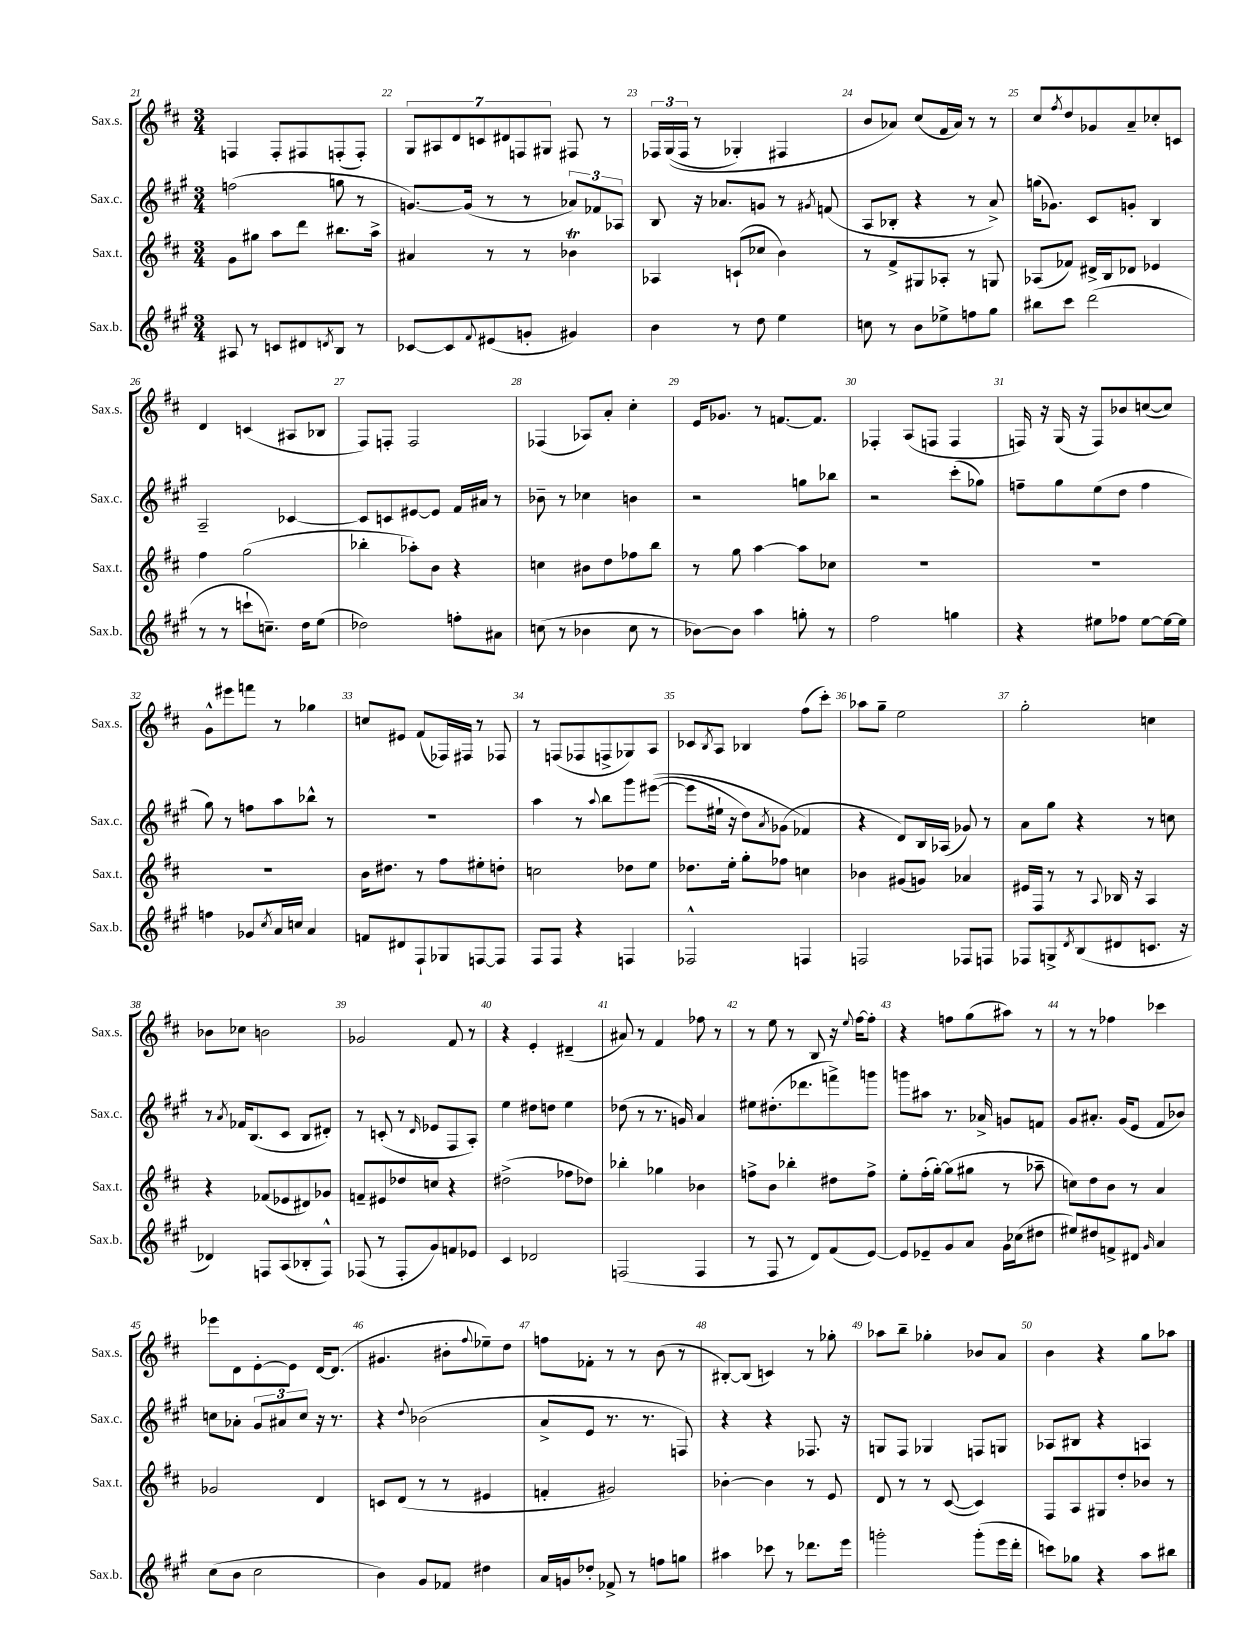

**kern	**kern	**kern	**kern
*staff4	*staff3	*staff2	*staff1
*clefG2	*clefG2	*clefG2	*clefG2
*k[f#c#g#]	*k[f#c#]	*k[f#c#g#]	*k[f#c#]
*M3/4	*M3/4	*M3/4	*M3/4
8A#	8g	(2ff	4F
8r	8gg#	.	.
8c	8aa	.	8F'
8d#	8ddd	.	8F#
8qd	.	.	.
8B	8.bb#	8gg	(8F'
8r	.	8r	8F')
.	16aa^	.	.
=	=	=	=
[8c-	4a#	[8.g)	14G
.	.	.	14A#
8c-]	.	.	.
.	.	.	14d
.	.	(16g]	.
.	.	.	14c
8qqf#	.	.	.
(8e#	8r	8r	.
.	.	.	14d#
.	.	.	14F
8g'	8r	8r	.
.	.	.	14G#
4g#)	4b-	12a-)	8F#
.	.	12f-	.
.	.	.	8r
.	.	12A-	.
=	=	=	=
4b	4A-	8B	24F-
.	.	.	&((24G
.	.	.	24F-
.	.	16r	8r
.	.	8.a-	.
8r	(8c`	.	4G-')
8dd	8cc-	8g	.
4ee	4b)	8r	4F#
.	.	8qg#	.
.	.	(8f	.
=	=	=	=
8cc	8r	8A	8b
8r	8f#^	8B-'	8a-&)
8b	8G#	4r	(8cc#
8ee-^	8A-'	.	16f#
.	.	.	16a-)
8ff	8r	8r	8r
8gg#	8G	8a^)	8r
=	=	=	=
8bb#	(8A-	(16gg	8cc#
.	.	8.g-)	.
.	.	.	8qff#
8ccc#	8f-)	.	8dd
(2ddd	16d#^	8c#	8g-
.	16B	.	.
.	8d-	8g'	8a~
.	4e-	4B	8cc-'
.	.	.	8c
=	=	=	=
8r	4ff#	2A~	4d
8r	.	.	.
8ccc`	(2gg	.	(4c
8.cc~)	.	.	.
.	.	[4c-	8A#
16dd	.	.	.
(8ee	.	.	8B-
=	=	=	=
2dd-)	4bb-'	8c-]	8F#)
.	.	8c	8F'
.	8aa-')	[8e#	2F
.	8b	8e#]	.
8ff'	4r	16f#	.
.	.	16a#	.
8a#	.	8r	.
=	=	=	=
(8cc	4cc	8b-~	(4F-
8r	.	8r	.
4b-	8b#	4cc-	8A-)
.	8dd	.	8a'
8cc	8ff-	4b	4cc#'
8r	8bb	.	.
=	=	=	=
[8b-)	8r	2r	16e
.	.	.	8.g-
8b-]	8gg	.	.
4aa	[4aa	.	8r
.	.	.	[8.f
8gg'	8aa]	8gg	.
.	.	.	8.f]
8r	8cc-	8bb-	.
=	=	=	=
2ff#	2.r	2r	4F-'
.	.	.	(8A
.	.	.	8F
4gg	.	(8ccc#'	4F
.	.	8gg-)	.
=	=	=	=
4r	2.r	8ff~	16F)
.	.	.	16r
.	.	8gg#	(16G
.	.	.	16r
8ee#	.	(8ee	8F)
8ff-	.	8dd	8b-
[8ee#	.	4ff	([8cc
16ee#_	.	.	8cc])
16ee#]	.	.	.
=	=	=	=
4ff	2.r	8gg#)	8g^^
.	.	8r	8eee#
8g-	.	8ff	8fff
8qcc#	.	.	.
16a	.	8aa	8r
16cc	.	.	.
4a	.	8bb-^^	4gg-
.	.	8r	.
=	=	=	=
8f	16b	2.r	8cc
.	8.dd#	.	.
8d#	.	.	8e#
8F#`	8r	.	(8f#
8G-	8ff#	.	16F-)
.	.	.	16F#
[8F	8ee#'	.	8r
8F]	8dd'	.	8F-
=	=	=	=
8F#	2cc	4aa	8r
8F#	.	.	(8F
4r	.	8r	8F-
.	.	8qqaa	.
.	.	8bb	8F^
4F	8dd-	8ggg#	8G-)
.	8ee	&(([8eee#	8A
=	=	=	=
2F-^^	8.dd-	8eee#]	8c-
.	.	.	8qB
.	.	16ee#`	8A
.	16ee'	16r	.
.	8gg'	8dd)	4B-
.	.	8qa	.
.	8ff-	(8g-	.
4F	4cc	4f-&)	(8ff#
.	.	.	8ccc#')
=	=	=	=
2F	4b-	4r	8aa-
.	.	.	8gg~
.	(8g#	8d)	2ee
.	8g)	16B	.
.	.	(16A-	.
8F-	4a-	8g-)	.
8F	.	8r	.
=	=	=	=
8F-	16e#	8a	2gg'
.	16F#	.	.
8G^	8r	8gg#	.
8qd	.	.	.
(8B	8r	4r	.
.	8qqA	.	.
8d#	16B-	.	.
.	16r	.	.
8.c	4A	8r	4cc
.	.	8cc	.
16r	.	.	.
=	=	=	=
4d-)	4r	8r	8b-
.	.	8qa	.
.	.	16f-	8cc-
.	.	(8.B	.
8F	(8f-	.	2b
(8A	8e-	8c#	.
8B-'	8d#)	8B	.
8F^^)	8g-	8d#')	.
=	=	=	=
(8F-	8f~	8r	2g-
8r	8e#	(8c'	.
8F-'	8dd-	8r	.
.	.	16qqd	.
8g#)	8cc	8e-	.
8f	4r	8F#	8f#
8e-	.	8A')	8r
=	=	=	=
4c#	(2dd#^	4ee	4r
2d-	.	8dd#	4e'
.	.	8dd	.
.	8ff-	4ee	(4d#~
.	8dd-)	.	.
=	=	=	=
(2F	4bb-'	(8dd-	8a#)
.	.	8r	8r
.	4gg-	8.r	4f#
.	.	16g)	.
4F	4b-	4a	8ff-
.	.	.	8r
=	=	=	=
8r	8ff^	8ee#	8r
8F#	8b	(8.dd#'	8ee
8r	4bb-'	.	8r
.	.	8.ddd-	.
8d)	.	.	8B
(8f#	8dd#	8fff^)	16r
.	.	.	8qqee
.	.	.	[16ff#
[8e)	8ff^	8ggg	8ff#']
=	=	=	=
8e]	8ee'	8ggg	4r
8e-~	(16ff#'	8aa#	.
.	[16gg')	.	.
8g#	(8gg]	8.r	8ff
8a	8gg#	.	(8gg
.	.	16a-^	.
16g#	8r	8g	8aa#)
(16cc-	.	.	.
8dd#	8aa-~	8f	8r
=	=	=	=
8ee#)	8cc)	8g#	8r
8dd#	8dd	8.a#'	8r
8f^	8b	.	4ff-
.	.	(16g#	.
8d#	8r	8e	.
16qqg#	.	.	.
4a	4a	8f#	4ccc-
.	.	8b-)	.
=	=	=	=
(8cc#	2g-	8cc	8eee-
8b	.	8a-'	8d
2cc#	.	12g#	[8e'
.	.	12a#	.
.	.	.	8e]
.	.	12cc	.
.	4d	16r	[16d
.	.	8.r	(8.d]
=	=	=	=
4b)	8c	4r	4.g#
.	(8d	.	.
.	.	8qqdd	.
8g#	8r	(2b-	.
8f-	8r	.	8b#'
.	.	.	8qqff#
4dd#	4e#	.	8ee-~)
.	.	.	8dd
=	=	=	=
16a	4f'	8a^	8ff
16g	.	.	.
8dd-'	.	8e	8f-'
8f-^	2g#)	8.r	8r
8r	.	.	8r
.	.	8.r	.
8ff	.	.	(8b
8gg	.	8F)	8r
=	=	=	=
4aa#	[4b-'	4r	[8B#')
.	.	.	(8B#]
8ccc-	4b-]	4r	4c)
8r	.	.	.
8.ddd-	8r	8.F-	8r
.	8e	.	8gg-'
16eee	.	16r	.
=	=	=	=
2ggg'	8d	8G	8aa-
.	8r	8F#	8bb~
.	8r	4G-	4gg-'
.	([8c#	.	.
(8ggg'	4c#])	8F	8b-
16eee	.	8G	8a
16ddd'	.	.	.
=	=	=	=
8ccc)	8F#	8A-	4b
8gg-	8A	8B#	.
4r	8G#	4r	4r
.	8dd'	.	.
8aa	8b-	4A	8gg
8bb#	8r	.	8aa-
==	==	==	==
*-	*-	*-	*-
